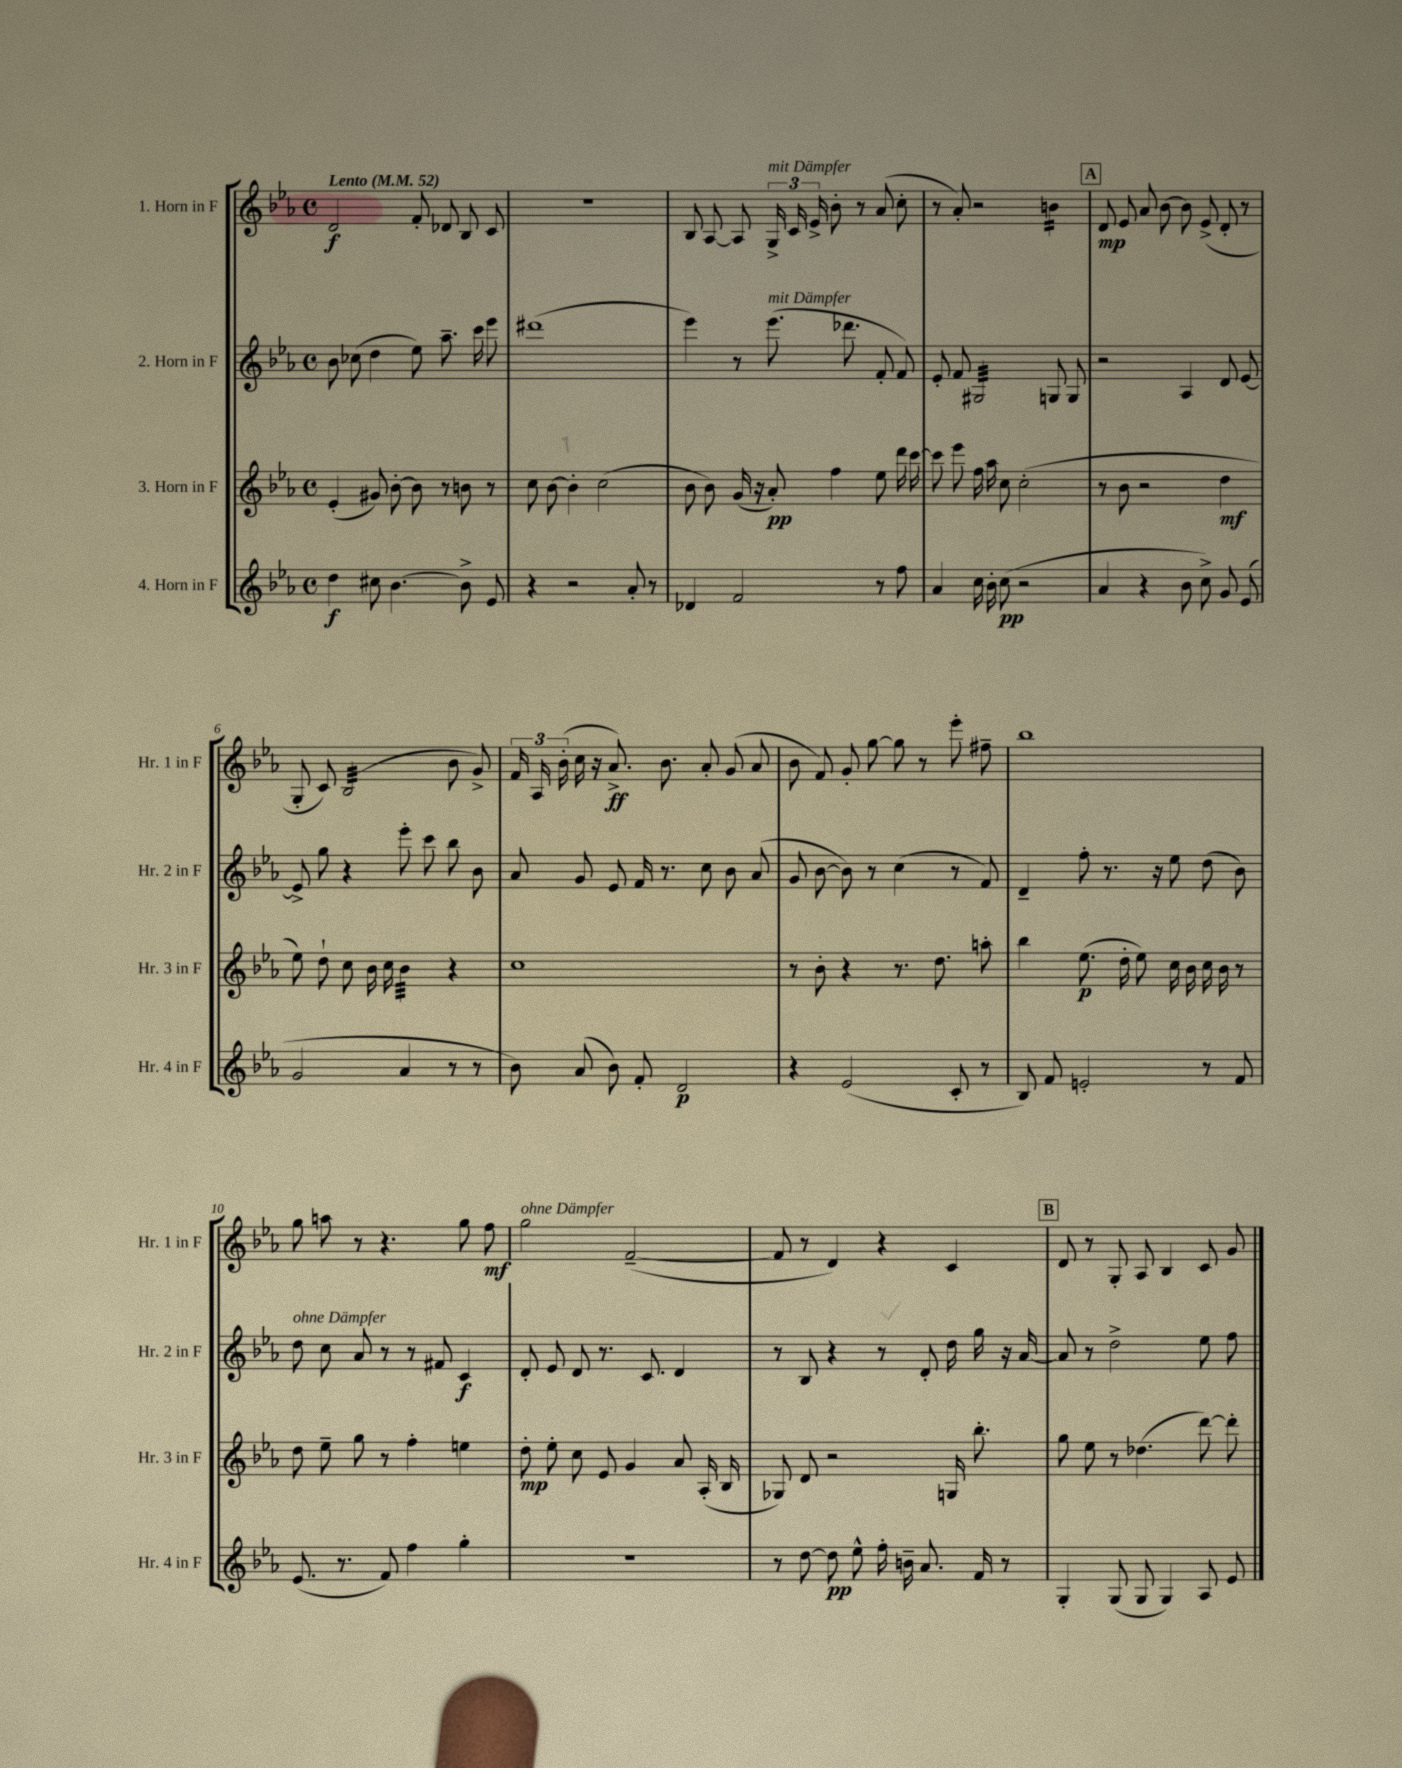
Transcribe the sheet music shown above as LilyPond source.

<<
\new StaffGroup <<
\new Staff = "s0" \with { instrumentName = "1. Horn in F" shortInstrumentName = "Hr. 1 in F" } {
    \clef treble \key ees \major \defaultTimeSignature \time 4/4 \tempo "Lento" 4 = 52
    \autoBeamOff d'2\f f'8-. des'8 bes8 c'8 |
    R1 |
    bes8 aes8~ aes8 \tuplet 3/2 { g16->^\markup { \italic "mit Dämpfer" } c'16 ees'16-> } bes'8-. r8 aes'8( c''8-. |
    r8 aes'8-.) r2 b'4:16 |
    \mark \markup { \box "A" } d'8\mp ees'8 aes'8 bes'8~ bes'8 ees'8->( d'8-. r8 |
    g8-. c'8) bes2:32( bes'8 g'8->) |
    \tuplet 3/2 { f'16 aes16 bes'16-.( } c''16 r16 aes'8.->\ff) bes'8. aes'8-. g'8( aes'8 |
    bes'8 f'8) g'8-. g''8~ g''8 r8 ees'''8-. fis''8-- |
    bes''1 |
    g''8 a''8 r8 r4. g''8 f''8\mf |
    g''2^\markup { \italic "ohne Dämpfer" } f'2~--( |
    f'8 r8 d'4) r4 c'4 |
    \mark \markup { \box "B" } d'8 r8 g8-. aes8 bes4 c'8 g'8 \bar "|." |
}
\new Staff = "s1" \with { instrumentName = "2. Horn in F" shortInstrumentName = "Hr. 2 in F" } {
    \clef treble \key ees \major \defaultTimeSignature \time 4/4
    \autoBeamOff bes'8 ces''8( d''4 ees''8) aes''8.-- c'''16 ees'''8 |
    dis'''1( |
    ees'''4) r8 ees'''8.^\markup { \italic "mit Dämpfer" }( des'''8. f'8-. f'8) |
    ees'8-. f'8 gis2:32 g8 g8 |
    \mark \markup { \box "A" } r2 aes4 d'8 ees'8~ |
    ees'8-> g''8 r4 ees'''8-. c'''8 bes''8 bes'8 |
    aes'8 g'8 ees'8 f'16 r8. c''8 bes'8 aes'8( |
    g'8 bes'8~ bes'8) r8 c''4( r8 f'8) |
    d'4-- f''8-. r8. r16 ees''8 d''8( bes'8) |
    d''8^\markup { \italic "ohne Dämpfer" } c''8 aes'8 r8 r8 fis'8 c'4\f |
    d'8-. ees'8 d'8 r8. c'8. d'4 |
    r8 bes8 r4 r8 d'8-. d''16 g''16 r16 aes'16~ |
    \mark \markup { \box "B" } aes'8 r8 d''2-> ees''8 f''8 \bar "|." |
}
\new Staff = "s2" \with { instrumentName = "3. Horn in F" shortInstrumentName = "Hr. 3 in F" } {
    \clef treble \key ees \major \defaultTimeSignature \time 4/4
    \autoBeamOff ees'4-.( gis'8) bes'8~-. bes'8 r8 b'8 r8 |
    c''8 bes'8~ bes'4-. c''2( |
    bes'8 bes'8) g'16( r16 aes'8-.\pp) f''4 ees''8 d'''16 c'''16~ |
    c'''8 ees'''8 f''16 aes''16 c''8 c''2-.( |
    \mark \markup { \box "A" } r8 bes'8 r2 d''4\mf |
    ees''8) d''8-! c''8 bes'16 c''16 bes'4:32 r4 |
    c''1 |
    r8 bes'8-. r4 r8. d''8. a''8-. |
    bes''4 ees''8.\p( d''16-. ees''8) c''16 bes'16 c''16 bes'16 r8 |
    d''8 ees''8-- g''8 r8 f''4-. e''4 |
    d''8-.\mp ees''8-. c''8 ees'8 g'4 aes'8 aes16-.( bes16 |
    ges8) d'8 r2 g16 bes''8.-. |
    \mark \markup { \box "B" } g''8 ees''8 r8 des''4.( d'''8~) d'''8-. \bar "|." |
}
\new Staff = "s3" \with { instrumentName = "4. Horn in F" shortInstrumentName = "Hr. 4 in F" } {
    \clef treble \key ees \major \defaultTimeSignature \time 4/4
    \autoBeamOff d''4\f cis''8 bes'4.~ bes'8-> ees'8 |
    r4 r2 aes'8-. r8 |
    des'4 f'2 r8 f''8 |
    aes'4 c''16 bes'16-. c''8\pp( r2 |
    \mark \markup { \box "A" } aes'4 r4 bes'8 c''8->) g'8 ees'8( |
    g'2 aes'4 r8 r8 |
    bes'8) aes'8( bes'8) f'8-. d'2\p |
    r4 ees'2( c'8-. r8 |
    bes8) f'8 e'2-. r8 f'8 |
    ees'8.( r8. f'8) f''4 g''4-. |
    r1 |
    r8 d''8~ d''8\pp ees''8-^ f''16-. b'16-- aes'8. f'16 r8 |
    \mark \markup { \box "B" } g4-. g8( g8 g4) aes8 ees'8 \bar "|." |
}
>>
>>
